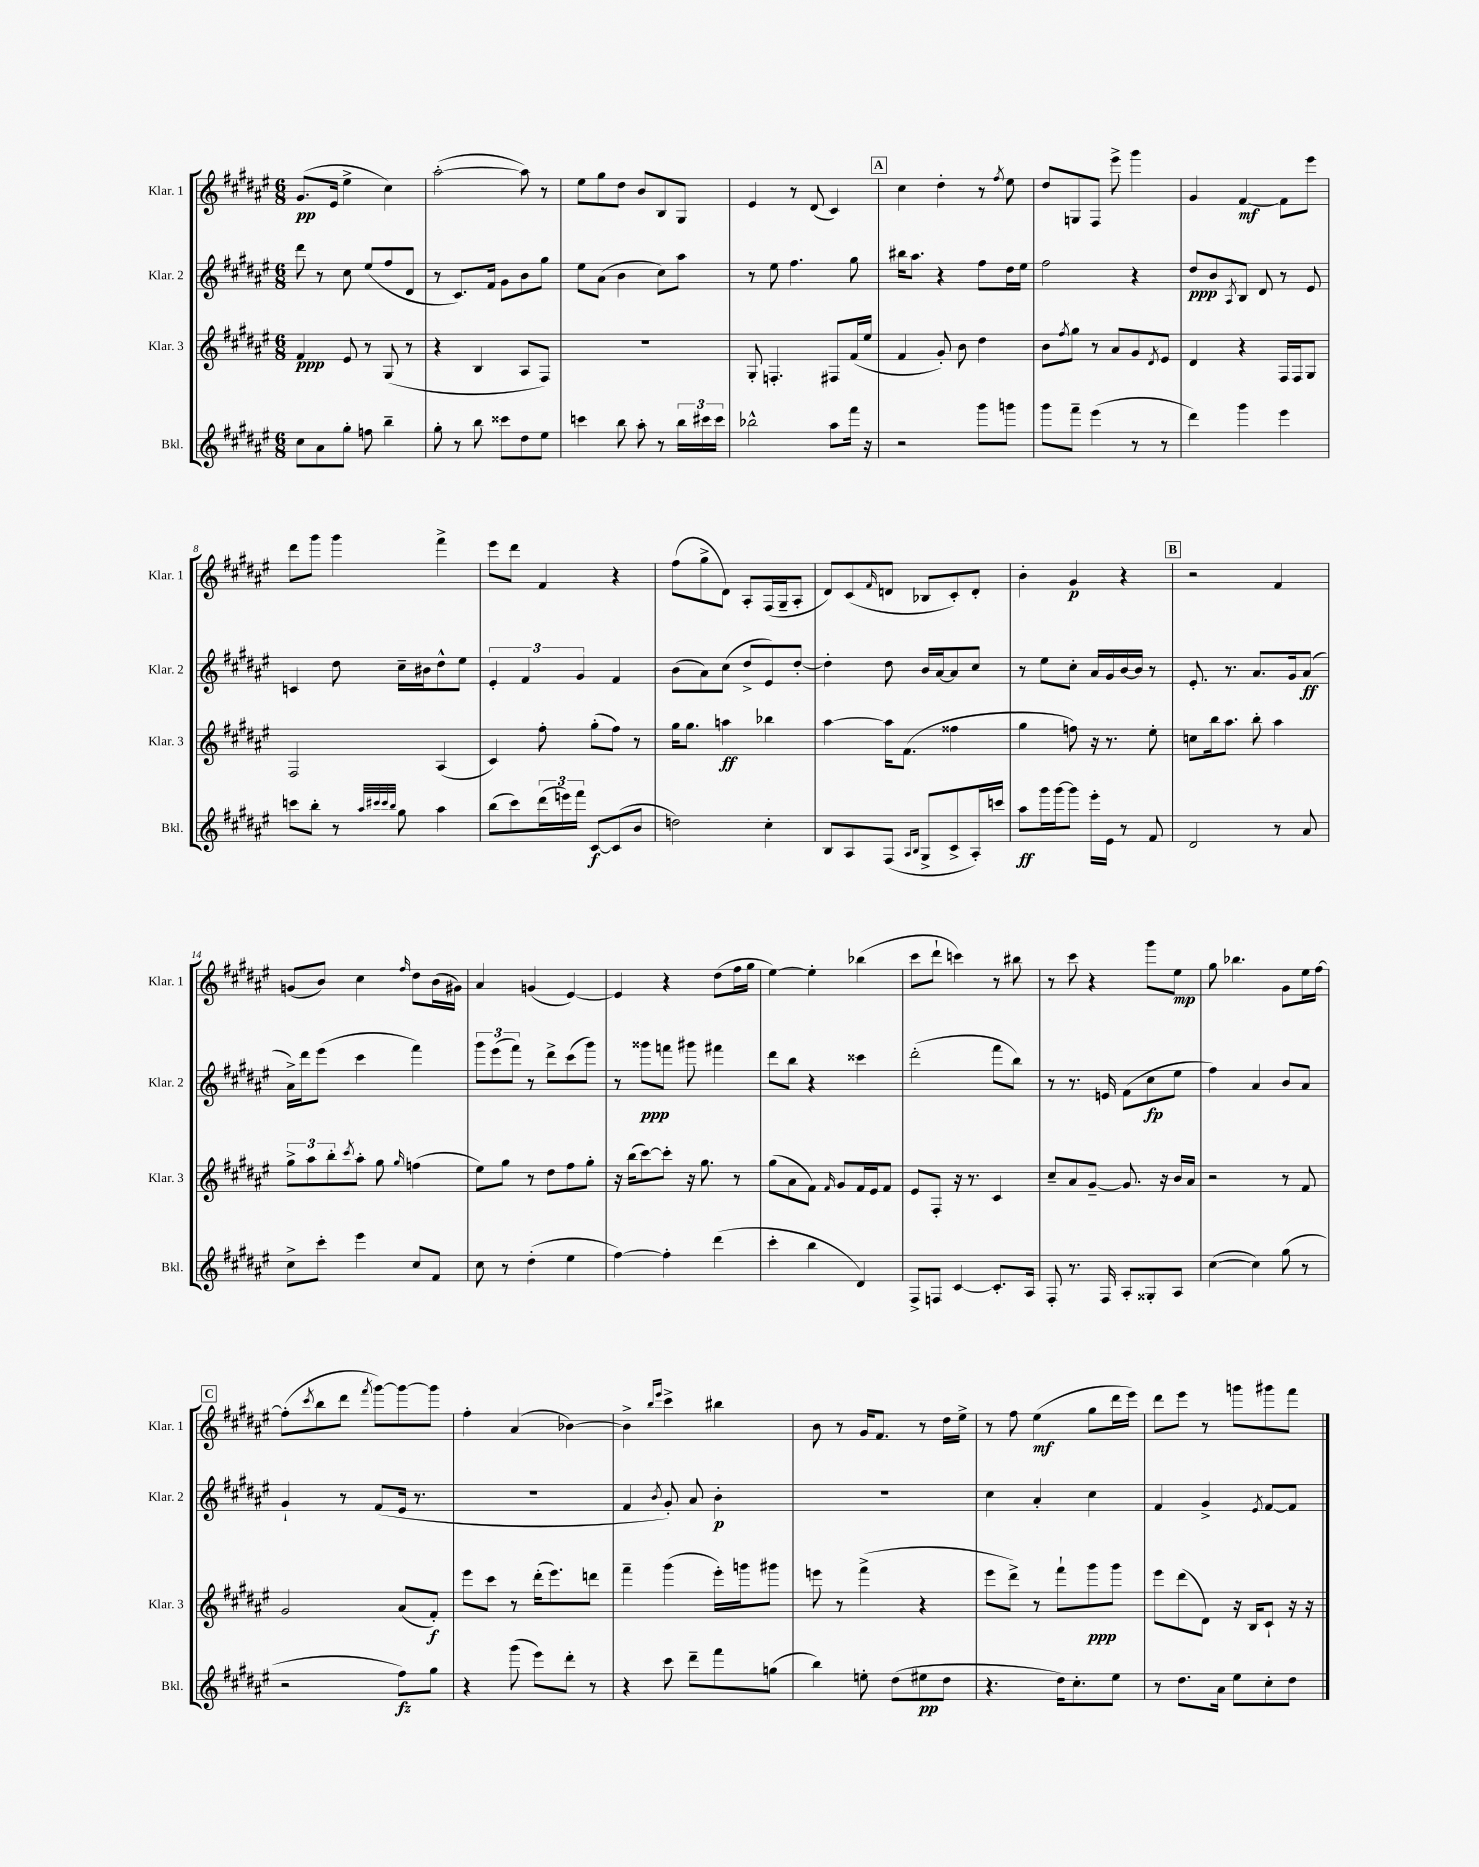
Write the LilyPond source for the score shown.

<<
\new StaffGroup <<
\new Staff = "s0" \with { instrumentName = "Klar. 1" shortInstrumentName = "Klar. 1" } {
    \clef treble \key fis \major \numericTimeSignature \time 6/8
    gis'8.\pp( eis'16 eis''4-> cis''4) |
    ais''2~-.( ais''8) r8 |
    eis''8 gis''8 dis''8 b'8 b8 gis8 |
    eis'4 r8 dis'8( cis'4) |
    \mark \markup { \box "A" } cis''4 dis''4-. r8 \acciaccatura { fis''8 } eis''8 |
    dis''8 g8 fis8 eis'''8-> gis'''4 |
    gis'4 fis'4~\mf fis'8 eis'''8 |
    dis'''8 gis'''8 gis'''4 fis'''4-> |
    eis'''8 dis'''8 fis'4 r4 |
    fis''8( gis''8-> dis'8) ais8-. fis16( gis16-- ais8-. |
    dis'8) cis'8( \grace { fis'16 } d'8 bes8 cis'8-.) d'8-. |
    b'4-. gis'4\p r4 |
    \mark \markup { \box "B" } r2 fis'4 |
    g'8( b'8) cis''4 \grace { fis''16 } dis''8 b'16( gis'16) |
    ais'4 g'4( eis'4~) |
    eis'4 r4 dis''8( fis''16 gis''16 |
    eis''4~) eis''4-. bes''4( |
    cis'''8 dis'''8-! c'''4) r8 bis''8 |
    r8 cis'''8 r4 gis'''8 eis''8\mp |
    gis''8 bes''4. gis'8 eis''16 fis''16~ |
    \mark \markup { \box "C" } fis''8-.( \acciaccatura { cis'''8 } b''8 dis'''8 \acciaccatura { fis'''8 } gis'''8~) gis'''8~ gis'''8 |
    fis''4-. ais'4( bes'4~) |
    bes'4-> \grace { b''16 eis'''16 } cis'''4-> bis''4 |
    b'8 r8 gis'16 fis'8. r8 dis''16 eis''16-> |
    r8 fis''8 eis''4\mf( gis''8 dis'''16 eis'''16) |
    dis'''8 eis'''8 r8 g'''8 gis'''8 fis'''8 \bar "|." |
}
\new Staff = "s1" \with { instrumentName = "Klar. 2" shortInstrumentName = "Klar. 2" } {
    \clef treble \key fis \major \numericTimeSignature \time 6/8
    dis'''8 r8 cis''8 eis''8( fis''8 dis'8 |
    r8 cis'8.) fis'16 gis'8 b'8 gis''8 |
    eis''8 ais'8( b'4 cis''8) ais''8 |
    r8 eis''8 fis''4. gis''8 |
    \mark \markup { \box "A" } bis''16 ais''8. r4 fis''8 dis''16 eis''16 |
    fis''2 r4 |
    dis''8\ppp b'8 \acciaccatura { ais8 } b8 dis'8 r8 eis'8 |
    c'4 dis''8 cis''16-- bis'16 dis''8-^ eis''8 |
    \tuplet 3/2 { eis'4-. fis'4 gis'4 } fis'4 |
    b'8( ais'8) cis''8( dis''8-> eis'8) dis''8~-. |
    dis''4-. dis''8 b'16 ais'16~ ais'8 cis''8 |
    r8 eis''8 cis''8-. ais'16 gis'16 b'16~ b'16 r8 |
    \mark \markup { \box "B" } eis'8.-. r8. ais'8. gis'16 ais'8\ff( |
    ais'16->) dis'''16 eis'''8( cis'''4 fis'''4) |
    \tuplet 3/2 { gis'''8 eis'''8( fis'''8) } r8 dis'''8-> cis'''8( gis'''8) |
    r8 gisis'''8\ppp f'''8 gis'''8 fis'''4 |
    dis'''8 b''8 r4 cisis'''4 |
    dis'''2-.( fis'''8 b''8) |
    r8 r8. e'16 fis'8( cis''8\fp eis''8 |
    fis''4) ais'4 b'8 ais'8 |
    \mark \markup { \box "C" } gis'4-! r8 fis'8( eis'16 r8. |
    R2. |
    fis'4 \acciaccatura { b'8 } gis'8-.) ais'8 b'4-.\p |
    R2. |
    cis''4 ais'4-. cis''4 |
    fis'4 gis'4-> \acciaccatura { eis'8 } fis'8~ fis'8 \bar "|." |
}
\new Staff = "s2" \with { instrumentName = "Klar. 3" shortInstrumentName = "Klar. 3" } {
    \clef treble \key fis \major \numericTimeSignature \time 6/8
    fis'4\ppp eis'8 r8 gis8( r8 |
    r4 b4 ais8 fis8) |
    R2. |
    gis8-. f4.-. fis8 fis'16( eis''16 |
    \mark \markup { \box "A" } fis'4 gis'8-.) b'8 dis''4 |
    b'8 \acciaccatura { fis''8 } gis''8 r8 ais'8 gis'8 \acciaccatura { dis'8 } eis'8 |
    dis'4 r4 fis16 fis16 gis8 |
    fis2 ais4( |
    cis'4) fis''8-. gis''8-.( fis''8) r8 |
    gis''16 gis''8. a''4\ff bes''4 |
    ais''4~ ais''16 fis'8.( fisis''4 |
    gis''4 f''8) r16 r8. eis''8-. |
    \mark \markup { \box "B" } c''8 b''16 ais''8. b''8-. ais''4 |
    \tuplet 3/2 { gis''8-> ais''8 b''8-. } \acciaccatura { cis'''8 } ais''8-. gis''8 \grace { gis''16 } f''4( |
    eis''8) gis''8 r8 dis''8 fis''8 gis''8-. |
    r16 b''16( cis'''8~) cis'''8-. r16 gis''8. r8 |
    gis''8( ais'8 fis'8) \grace { fis'16 } gis'8 fis'16 eis'16 fis'8 |
    eis'8 fis8-. r16 r8. cis'4 |
    cis''8-- ais'8 gis'8~-- gis'8. r16 b'16 ais'16 |
    r2 r8 fis'8 |
    \mark \markup { \box "C" } gis'2 ais'8( fis'8-.\f) |
    eis'''8 cis'''8 r8 dis'''16-.( eis'''8.) d'''8 |
    fis'''4-- gis'''4( eis'''16-.) g'''16 gis'''8 |
    e'''8 r8 fis'''4->( r4 |
    eis'''8 dis'''8->) r8 fis'''8-! gis'''8\ppp gis'''8 |
    eis'''8 dis'''8( dis'8) r16 b16 cis'8-! r16 r16 \bar "|." |
}
\new Staff = "s3" \with { instrumentName = "Bkl." shortInstrumentName = "Bkl." } {
    \clef treble \key fis \major \numericTimeSignature \time 6/8
    cis''8 ais'8 gis''8-. f''8 b''4-- |
    gis''8-. r8 b''8 cisis'''8 dis''8 eis''8 |
    c'''4 b''8 ais''8-. r8 \tuplet 3/2 { b''16 cis'''16 cis'''16 } |
    bes''2-^ ais''8 fis'''16 r16 |
    \mark \markup { \box "A" } r2 gis'''8 g'''8 |
    gis'''8 fis'''8-- eis'''4( r8 r8 |
    dis'''4) gis'''4 eis'''4 |
    c'''8 b''8-. r8 \grace { ais''32 cis'''32 cis'''32 b''32 } gis''8 ais''4 |
    b''8( cis'''8) \tuplet 3/2 { dis'''16( e'''16) fis'''16 } cis'8~\f cis'8( b'8 |
    d''2) cis''4-. |
    b8 ais8 fis8( \grace { ais16 b16 } gis8-> cis'8-> ais16-.) c'''16 |
    ais''8\ff gis'''16 gis'''16~ gis'''8 eis'''16-. eis'16 r8 fis'8 |
    \mark \markup { \box "B" } dis'2 r8 ais'8 |
    cis''8-> cis'''8-. eis'''4 cis''8 fis'8 |
    cis''8 r8 dis''4-.( eis''4 |
    fis''4~) fis''4-. dis'''4( |
    cis'''4-. b''4 dis'4) |
    fis8-> f8 cis'4~ cis'8.-. ais16 |
    fis8-. r8. fis16 ais8-. gisis8-. ais8 |
    cis''4~( cis''4) gis''8( r8 |
    \mark \markup { \box "C" } r2 fis''8\fz) gis''8 |
    r4 gis'''8( eis'''8) dis'''8-. r8 |
    r4 cis'''8 dis'''8-- fis'''8 g''8( |
    b''4) e''8-. dis''8( eis''8\pp dis''8 |
    r4. dis''16) cis''8.-. eis''8 |
    r8 dis''8. ais'16 eis''8 cis''8-. dis''8 \bar "|." |
}
>>
>>
